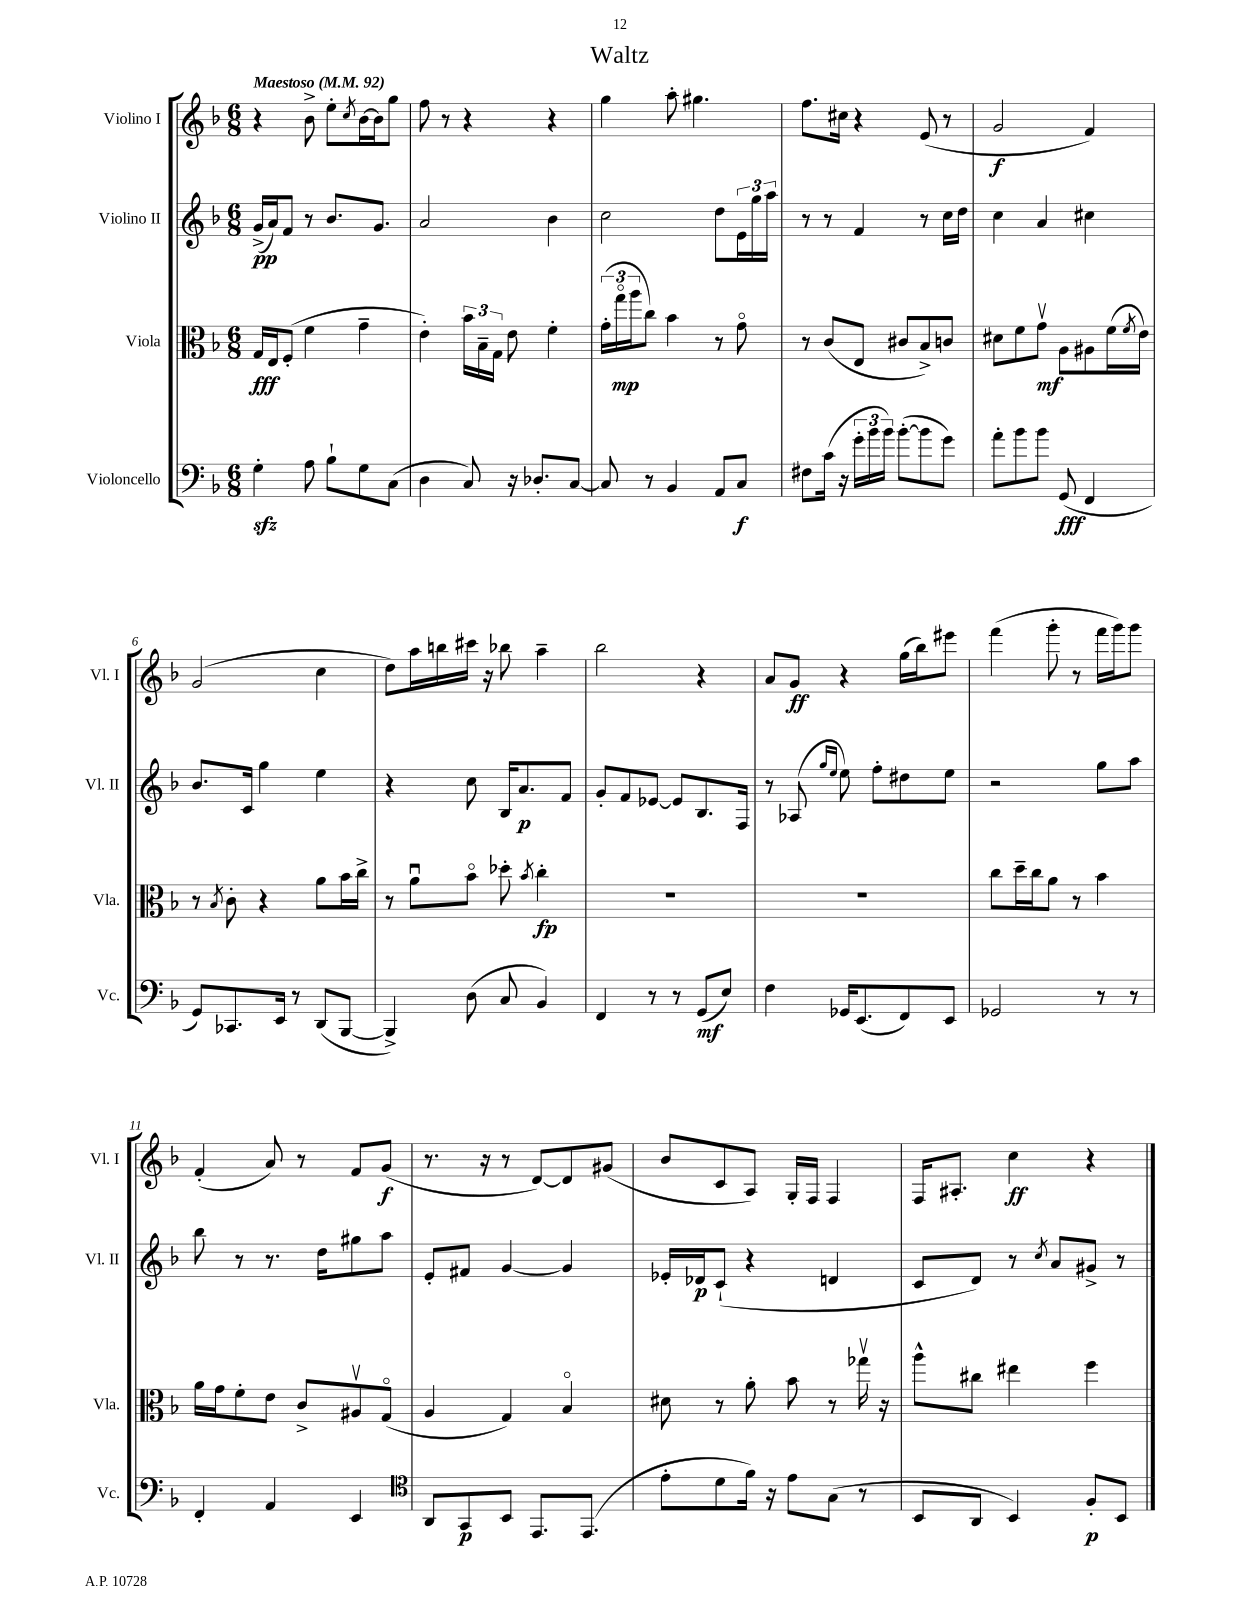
\header { title = "Waltz" }
<<
\new StaffGroup <<
\new Staff = "s0" \with { instrumentName = "Violino I" shortInstrumentName = "Vl. I" } {
    \clef treble \key f \major \numericTimeSignature \time 6/8 \tempo "Maestoso" 4 = 92
    r4 bes'8-> e''8-. \acciaccatura { c''8 } bes'16~ bes'16 g''8 |
    f''8 r8 r4 r4 |
    g''4 a''8-. gis''4. |
    f''8. cis''16 r4 e'8( r8 |
    g'2\f f'4) |
    g'2( c''4 |
    d''8) a''16 b''16 cis'''16 r16 bes''8 a''4-- |
    bes''2 r4 |
    a'8 g'8\ff r4 g''16( bes''16) eis'''8 |
    f'''4( g'''8-. r8 f'''16 g'''16) g'''8 |
    f'4-.( a'8) r8 f'8 g'8\f( |
    r8. r16 r8 d'8~) d'8 gis'8( |
    bes'8 c'8 a8) g16-. f16 f4 |
    f16 ais8.-. c''4\ff r4 \bar "|." |
}
\new Staff = "s1" \with { instrumentName = "Violino II" shortInstrumentName = "Vl. II" } {
    \clef treble \key f \major \numericTimeSignature \time 6/8
    g'16->\pp( a'16) f'8 r8 bes'8. g'8. |
    a'2 bes'4 |
    c''2 d''8 \tuplet 3/2 { e'16 g''16 a''16 } |
    r8 r8 f'4 r8 c''16 d''16 |
    c''4 a'4 cis''4 |
    bes'8. c'16 g''4 e''4 |
    r4 c''8 bes16 a'8.\p f'8 |
    g'8-. f'8 ees'8~ ees'8 bes8. f16 |
    r8 aes8( \grace { g''16 e''16 } e''8) f''8-. dis''8 e''8 |
    r2 g''8 a''8 |
    bes''8 r8 r8. d''16 gis''8 a''8 |
    e'8-. fis'8 g'4~ g'4 |
    ees'16-. des'16\p c'8-!( r4 d'4 |
    c'8 d'8) r8 \acciaccatura { c''8 } a'8 gis'8-> r8 \bar "|." |
}
\new Staff = "s2" \with { instrumentName = "Viola" shortInstrumentName = "Vla." } {
    \clef alto \key f \major \numericTimeSignature \time 6/8
    g16\fff e16 f8-.( f'4 g'4-- |
    e'4-.) \tuplet 3/2 { bes'16 bes16-- g16 } e'8 f'4-. |
    \tuplet 3/2 { g'16-.( g''16\flageolet\mp a''16 } c''8) bes'4 r8 g'8\flageolet |
    r8 c'8( e8 cis'8 bes8->) c'8 |
    dis'8 f'8 g'8\upbow\mf a8 ais8 f'16( \acciaccatura { f'8 } e'16) |
    r8 \acciaccatura { bes8 } c'8-. r4 a'8 bes'16 c''16-> |
    r8 a'8\downbow bes'8\flageolet des''8-. \acciaccatura { bes'8 } c''4-.\fp |
    R2. |
    R2. |
    c''8 d''16-- c''16 a'8 r8 bes'4 |
    a'16 g'16 f'8-. e'8 c'8-> ais8\upbow g8\flageolet( |
    a4 g4) bes4\flageolet |
    dis'8 r8 a'8-. bes'8 r8 ges''16\upbow r16 |
    a''8-^ cis''8 eis''4 f''4 \bar "|." |
}
\new Staff = "s3" \with { instrumentName = "Violoncello" shortInstrumentName = "Vc." } {
    \clef bass \key f \major \numericTimeSignature \time 6/8
    g4-.\sfz a8 bes8-! g8 c8( |
    d4 c8) r16 des8.-. c8~ |
    c8 r8 bes,4 a,8 c8\f |
    fis8 c'16( r16 \tuplet 3/2 { g'16-. bes'16 bes'16) } bes'8~-.( bes'8 g'8) |
    a'8-. bes'8 bes'8 g,8\fff( f,4 |
    g,8) ces,8. e,16 r8 d,8( bes,,8~ |
    bes,,4->) d8( c8 bes,4) |
    f,4 r8 r8 g,8\mf( e8) |
    f4 ges,16 e,8.( f,8) e,8 |
    ges,2 r8 r8 |
    f,4-. a,4 e,4 |
    \clef tenor a,8 g,8\p bes,8 e,8. e,8.( |
    e'8-. d'8 f'16) r16 e'8 g8( r8 |
    bes,8 a,8 bes,4) f8-.\p bes,8 \bar "|." |
}
>>
>>
